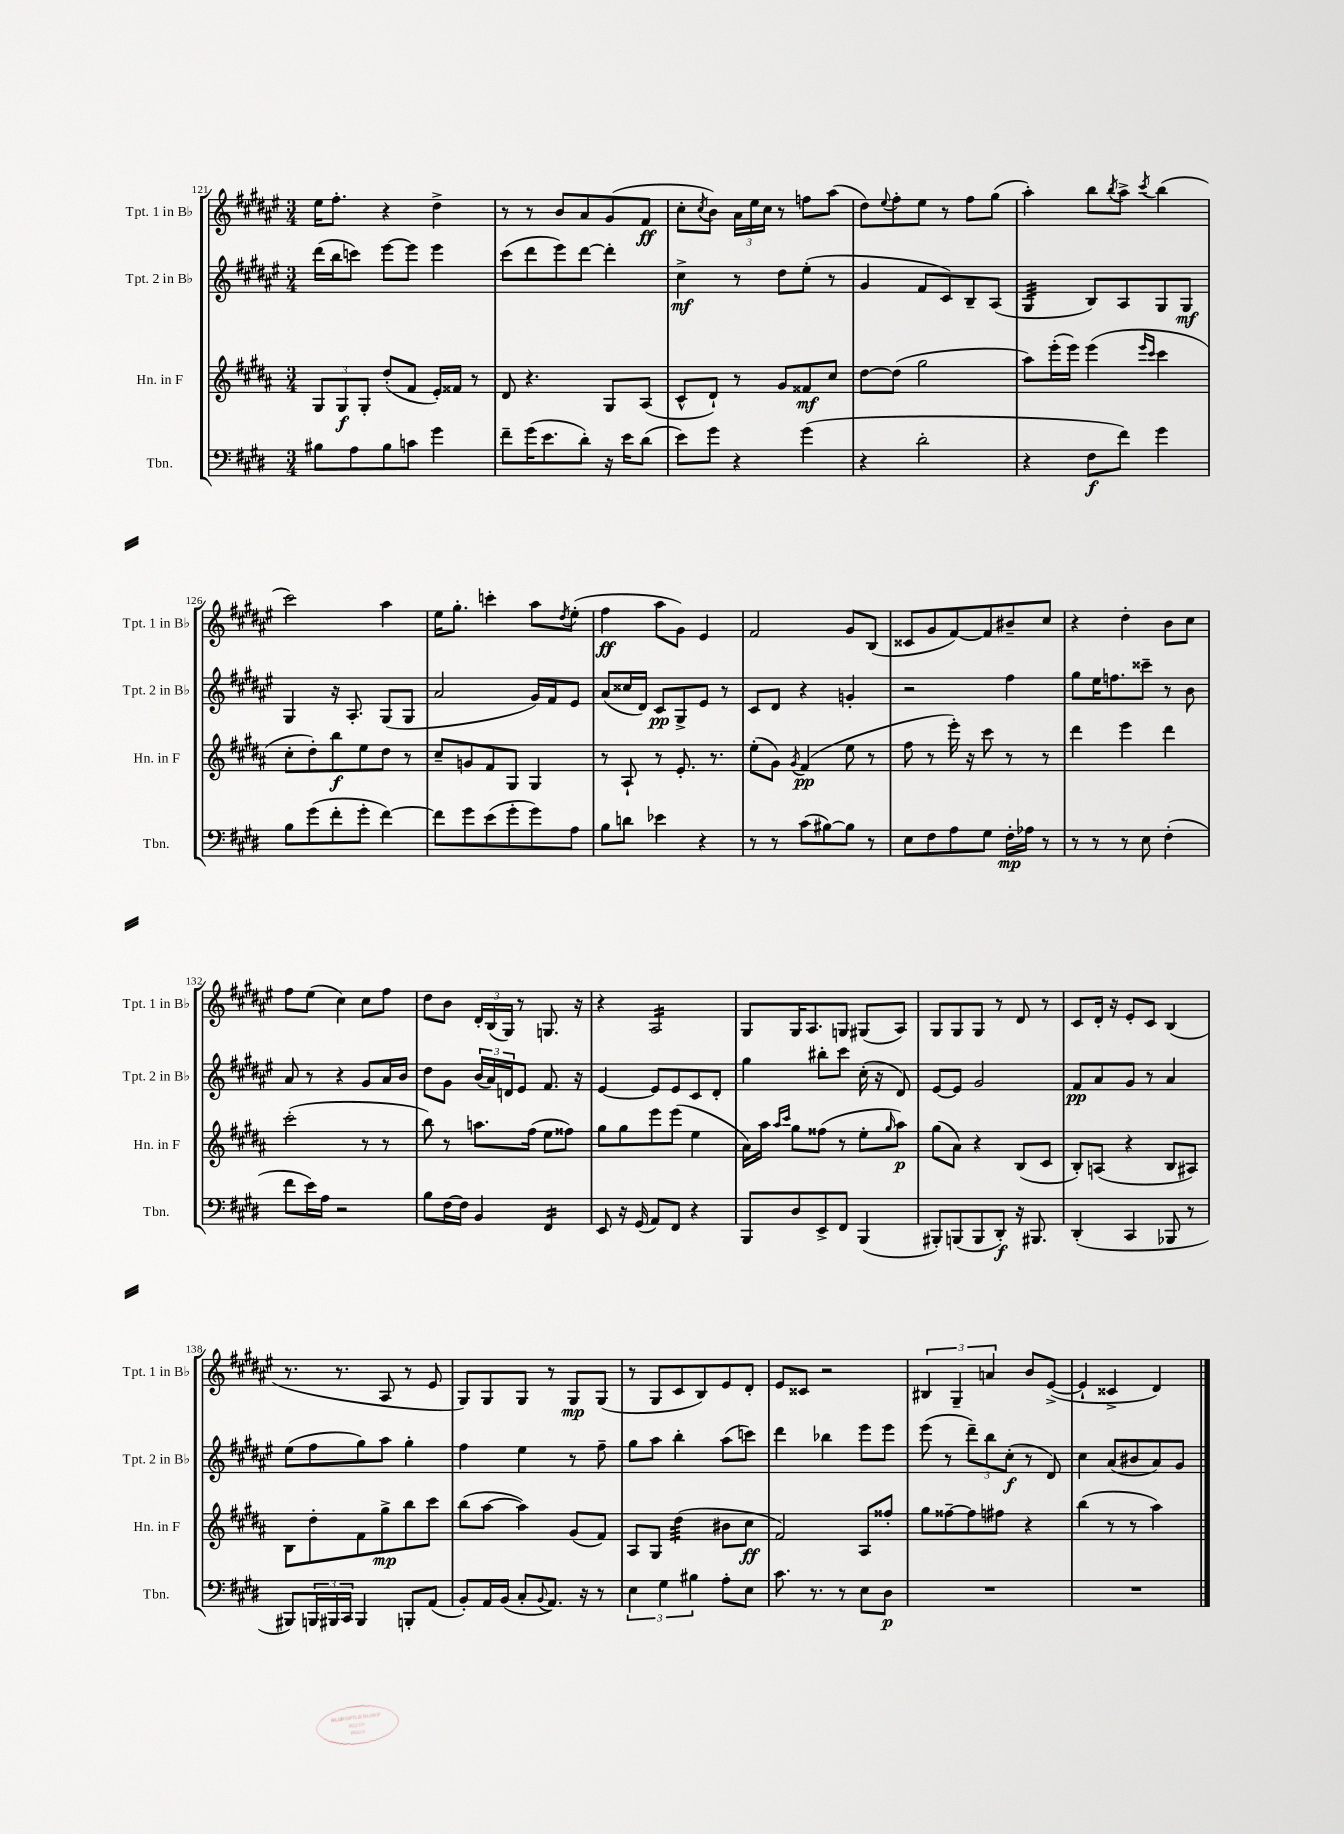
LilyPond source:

<<
\new StaffGroup <<
\new Staff = "s0" \with { instrumentName = "Tpt. 1 in Bb" shortInstrumentName = "Tpt. 1 in Bb" } {
    \clef treble \key fis \major \numericTimeSignature \time 3/4
    eis''16 fis''8.-. r4 dis''4-> |
    r8 r8 b'8 ais'8 gis'8( fis'8\ff |
    cis''8-. \acciaccatura { cis''8 } b'8) \tuplet 3/2 { ais'16 eis''16 cis''16 } r8 f''8 ais''8( |
    dis''8) \appoggiatura { eis''8 } fis''8-. eis''8 r8 fis''8 gis''8( |
    ais''4-.) b''8 \acciaccatura { b''8 } ais''8-> \acciaccatura { cis'''8 } b''4( |
    cis'''2) ais''4 |
    eis''16 gis''8.-. c'''4-. ais''8 \acciaccatura { dis''8 } eis''8-.( |
    fis''4\ff ais''8 gis'8) eis'4 |
    fis'2 gis'8 b8( |
    cisis'8 gis'8 fis'8~) fis'8 bis'8-- cis''8 |
    r4 dis''4-. b'8 cis''8 |
    fis''8 eis''8( cis''4) cis''8 fis''8 |
    dis''8 b'8 \tuplet 3/2 { dis'16-. b16( gis16) } r8 g8. r16 |
    r4 ais2:16 |
    gis8 gis16 ais8. g8 gis8( ais8) |
    gis8 gis8 gis8 r8 dis'8 r8 |
    cis'8 dis'16-. r16 eis'8-. cis'8 b4( |
    r8. r8. ais8 r8 eis'8 |
    gis8) gis8 gis8 r8 gis8\mp gis8( |
    r8 gis8 cis'8 b8) eis'8 dis'8-. |
    eis'8 cisis'8 r2 |
    \tuplet 3/2 { bis4 gis4-- a'4 } b'8 eis'8~->( |
    eis'4-! cisis'4-> dis'4) \bar "|." |
}
\new Staff = "s1" \with { instrumentName = "Tpt. 2 in Bb" shortInstrumentName = "Tpt. 2 in Bb" } {
    \clef treble \key fis \major \numericTimeSignature \time 3/4
    dis'''16( b''16 c'''8) eis'''8~ eis'''8 eis'''4 |
    cis'''8( dis'''8 eis'''8) dis'''8~ dis'''4-. |
    cis''4->\mf r8 dis''8 eis''8-.( r8 |
    gis'4 fis'8 cis'8) b8-- ais8( |
    gis4:32 b8) ais8 gis8 gis8\mf |
    gis4 r16 ais8.-. gis8( gis8 |
    ais'2 gis'16) fis'16 eis'8 |
    ais'8( cisis''16 dis'16) cis'8\pp gis8-> eis'8 r8 |
    cis'8 dis'8 r4 g'4-. |
    r2 fis''4 |
    gis''8 eis''16 f''8. cisis'''8-- r8 b'8 |
    ais'8 r8 r4 gis'8 ais'16 b'16 |
    dis''8 gis'8 \tuplet 3/2 { b'16( ais'16) d'16 } eis'8 fis'8. r16 |
    eis'4~ eis'8 eis'8 cis'8 dis'8-. |
    gis''4 bis''8-. cis'''8 cis''16-.( r16 dis'8) |
    eis'8~ eis'8 gis'2 |
    fis'8\pp ais'8 gis'8 r8 ais'4 |
    eis''8( fis''8 gis''8) ais''8 gis''4-. |
    fis''4 eis''4 r8 fis''8-- |
    gis''8 ais''8 b''4-. ais''8( c'''8) |
    dis'''4 bes''4 eis'''8 eis'''8 |
    eis'''8( r8 \tuplet 3/2 { dis'''8--) b''8 cis''8-.\f( } r8 dis'8) |
    cis''4 ais'8( bis'8 ais'8) gis'8 \bar "|." |
}
\new Staff = "s2" \with { instrumentName = "Hn. in F" shortInstrumentName = "Hn. in F" } {
    \clef treble \key b \major \numericTimeSignature \time 3/4
    \tuplet 3/2 { gis8 gis8\f gis8-. } dis''8-.( fis'8 e'16-.) fisis'16 r8 |
    dis'8 r4. gis8 ais8( |
    cis'8-^ dis'8-!) r8 gis'8 fisis'8\mf cis''8 |
    dis''8~ dis''8( gis''2 |
    ais''8) e'''16-.( e'''16) e'''4( \grace { e'''16 cis'''16 } cis'''4 |
    cis''8-. dis''8-.) b''8\f e''8 dis''8 r8 |
    cis''8-- g'8 fis'8 gis8 gis4 |
    r8 ais8-! r8 e'8.-. r8. |
    e''8-.( gis'8) \acciaccatura { gis'8 } fis'4\pp( e''8 r8 |
    fis''8 r8 e'''16-.) r16 cis'''8 r8 r8 |
    dis'''4 e'''4 dis'''4 |
    cis'''2-.( r8 r8 |
    b''8) r8 a''8. fis''16( e''8 fisis''8) |
    gis''8 gis''8 e'''8 e'''8( e''4 |
    ais'16) ais''16 \grace { ais''16 cis'''16 } gis''8 fisis''8( r8 e''8-. \grace { gis''16 } ais''8\p) |
    gis''8( ais'8) r4 b8( cis'8 |
    b8-.) a8( r4 b8 ais8) |
    b8 dis''8-. fis'8 gis''8->\mp b''8 cis'''8 |
    b''8( ais''8~ ais''4) gis'8( fis'8) |
    ais8 gis8 dis''4:32( bis'8 cis''8\ff |
    fis'2) ais8 fisis''8-. |
    gis''8 fisis''8~-- fisis''8 fis''8 r4 |
    b''4( r8 r8 ais''4) \bar "|." |
}
\new Staff = "s3" \with { instrumentName = "Tbn." shortInstrumentName = "Tbn." } {
    \clef bass \key e \major \numericTimeSignature \time 3/4
    bis8 a8 bis8 c'8 gis'4 |
    fis'8-- gis'16( e'8. dis'8-.) r16 e'16 dis'8( |
    e'8) gis'8 r4 gis'4( |
    r4 dis'2-. |
    r4 fis8\f fis'8) gis'4 |
    b8 gis'8( fis'8-. gis'8-. fis'4~) |
    fis'8 gis'8 e'8( gis'8-. gis'8) a8 |
    b8 d'8 ees'4 r4 |
    r8 r8 cis'8( bis8~) bis8 r8 |
    e8 fis8 a8 gis8 fis16-.\mp aes16 r8 |
    r8 r8 r8 e8 fis4-.( |
    fis'8 e'16) a16 r2 |
    b8 fis16~ fis16 b,4 fis,4:16 |
    e,8 r16 gis,16( a,8) fis,8 r4 |
    b,,8 dis8 e,8-> fis,8 b,,4( |
    bis,,8-.) b,,8( b,,8 dis,8-.\f) r16 bis,,8. |
    dis,4-.( cis,4 bes,,8 r8 |
    bis,,8) \tuplet 3/2 { b,,16 bis,,16 cis,16 } bis,,4 b,,8-. a,8( |
    b,8-.) a,16 b,16( cis8-. \appoggiatura { b,8 } a,8.) r16 r8 |
    \tuplet 3/2 { e4 gis4 bis4 } a8-. e8 |
    cis'8. r8. r8 e8 dis8\p |
    R2. |
    R2. \bar "|." |
}
>>
>>
\layout { \context { \Score currentBarNumber = #121 } }
